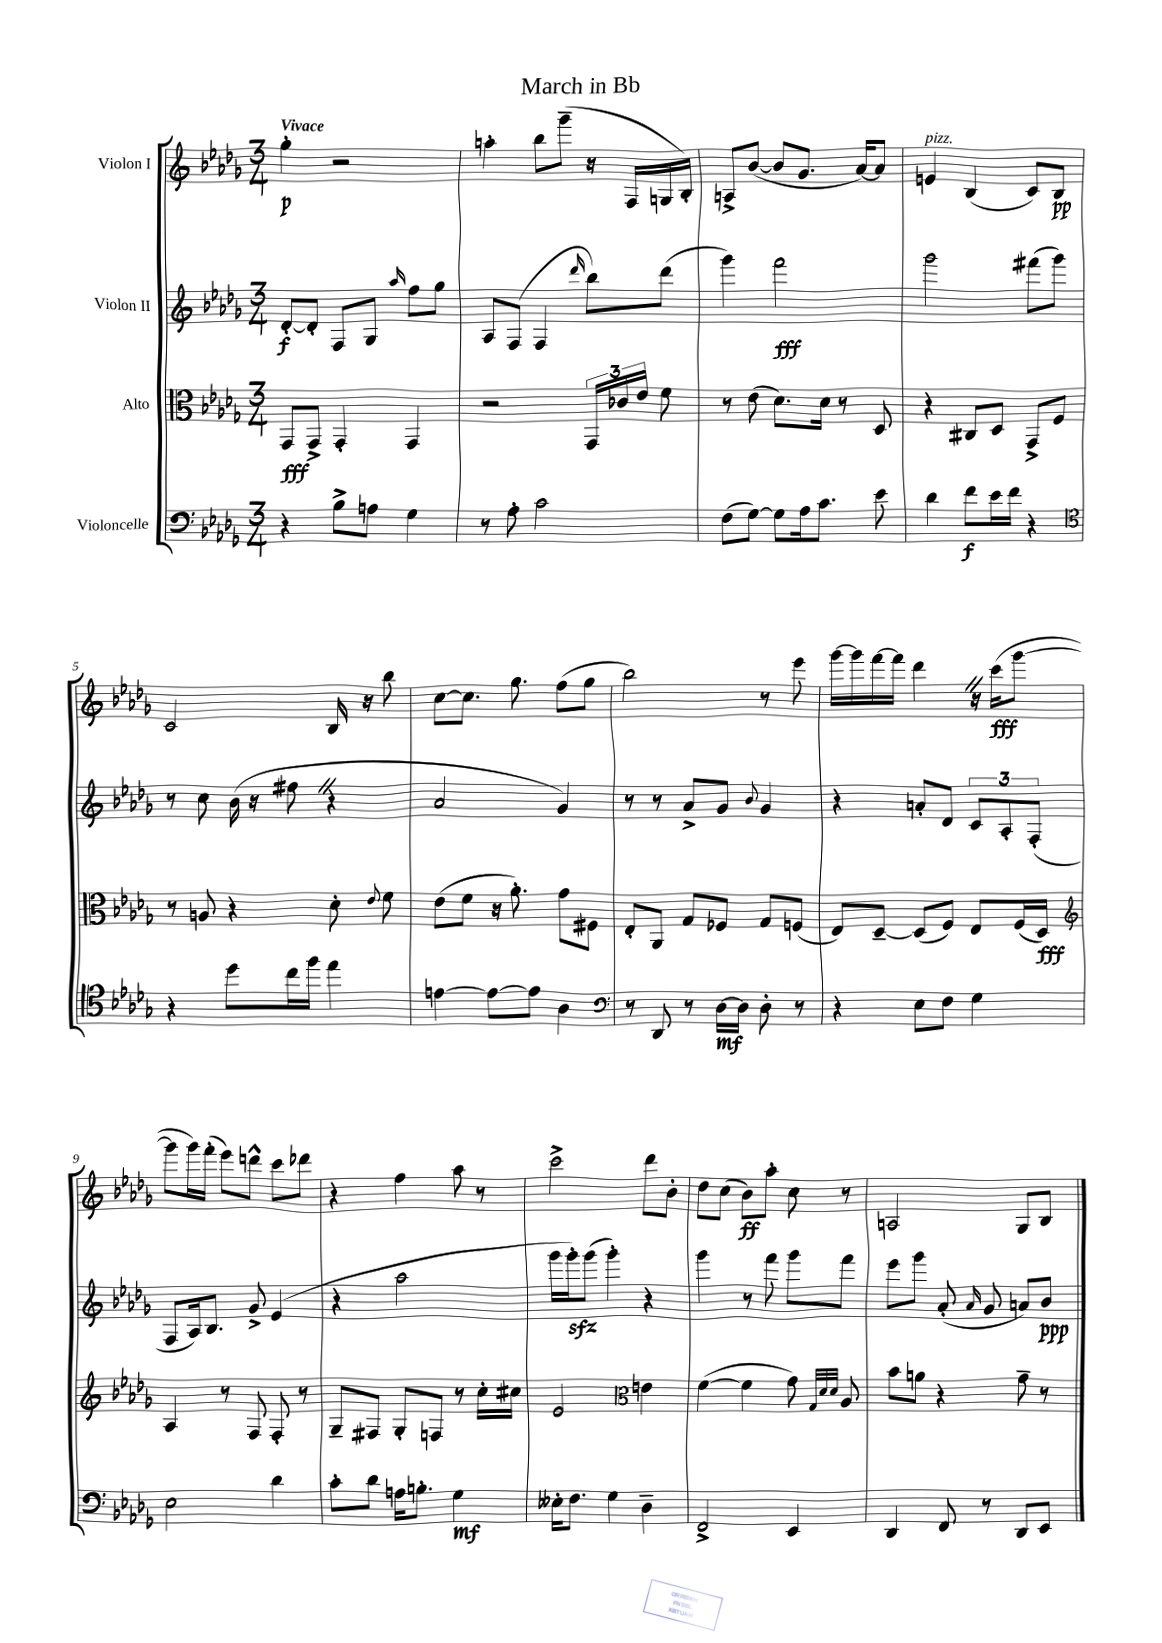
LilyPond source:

\header { title = "March in Bb" }
<<
\new StaffGroup <<
\new Staff = "s0" \with { instrumentName = "Violon I" } {
    \clef treble \key des \major \numericTimeSignature \time 3/4 \tempo "Vivace"
    \autoBeamOff ges''4-.\p r2 |
    a''4-. bes''8[ ges'''8]--( r16 f16[ g16 bes16]-.) |
    a8[-> bes'8]~( bes'8[ ges'8.] aes'16[~) aes'8] |
    e'4^\markup { \italic "pizz." } bes4( c'8[) bes8]\pp |
    c'2 bes16 r16 bes''8 |
    c''8[~ c''8.] ges''8. f''8[( ges''8] |
    bes''2) r8 ees'''8 |
    ges'''16[~ ges'''16 f'''16~ f'''16] des'''4 \once \override BreathingSign.text = \markup { \musicglyph "scripts.caesura.straight" } \breathe r16 c'''16[\fff( ges'''8]~ |
    ges'''8[ ges'''16) f'''16]-.( ees'''8[) d'''8]-^ c'''8[ des'''8] |
    r4 f''4 aes''8 r8 |
    c'''2-> des'''8[ bes'8]-. |
    des''8[ c''8]( bes'8[\ff) aes''8]-. c''8 r8 |
    a2 ges8[ bes8] \bar "|." |
}
\new Staff = "s1" \with { instrumentName = "Violon II" } {
    \clef treble \key des \major \numericTimeSignature \time 3/4
    \autoBeamOff des'8[~-.\f des'8]-. f8[ ges8] \grace { aes''16 } f''8[ ges''8] |
    aes8[ f8]( f4 \grace { des'''16 } bes''8[) des'''8]( |
    ges'''4) f'''2\fff |
    ges'''2 fis'''8[( ges'''8]) |
    r8 c''8 bes'16( r16 fis''8 \once \override BreathingSign.text = \markup { \musicglyph "scripts.caesura.straight" } \breathe r4 |
    aes'2 ges'4) |
    r8 r8 aes'8[-> ges'8] \appoggiatura { bes'8 } ges'4 |
    r4 a'8[-. des'8] \tuplet 3/2 { c'8[ aes8-. f8]-.( } |
    f8[ aes16) bes8.] ges'8-> ees'4( |
    r4 aes''2 |
    ges'''16[ ges'''16-.\sfz) ges'''8]( ges'''4-.) r4 |
    ges'''4 r8 f'''8 ges'''8[ f'''8] |
    ees'''8[ ges'''8] aes'8-.( \grace { aes'16 } ges'8 a'8[) bes'8]\ppp \bar "|." |
}
\new Staff = "s2" \with { instrumentName = "Alto" } {
    \clef alto \key des \major \numericTimeSignature \time 3/4
    \autoBeamOff ges,8[\fff ges,8]-> ges,4-. ges,4 |
    r2 \tuplet 3/2 { ges,16[ ces'16 ees'16] } f'8 |
    r8 ees'8( des'8.[) des'16] r8 des8 |
    r4 cis8[ des8] ges,8[-> f8] |
    r8 a8 r4 des'8-. \appoggiatura { ees'8 } f'8 |
    ees'8[( f'8] r16 aes'8.-.) ges'8[ fis8] |
    ees8[-. aes,8] ges8[ fes8] ges8[ f8]( |
    ees8[) des8]~-- des8[( f8]) ees8[ f16( des16]\fff) |
    \clef treble aes4 r8 f8 f8-. r8 |
    ges8[-- fis8] ges8[-. f8] r8 c''16[-. cis''16] |
    ees'2 \clef alto e'4 |
    f'4~( f'4 ges'8) \grace { ges32[ des'32 des'32] } aes8 |
    bes'8[ a'8] r4 ges'8-- r8 \bar "|." |
}
\new Staff = "s3" \with { instrumentName = "Violoncelle" } {
    \clef bass \key des \major \numericTimeSignature \time 3/4
    \autoBeamOff r4 bes8[-> a8] ges4 |
    r8 aes8-. c'2 |
    f8[( ges8]~) ges8[ aes16 c'8.] ees'8 |
    des'4 f'8[\f ees'16 f'16] r4 |
    \clef tenor r4 des''8[ c''16 f''16] ees''4 |
    e'4~ e'8[~ e'8] aes4 |
    \clef bass r8 des,8 r8 des16[~\mf des16] des8-. r8 |
    r4 ees8[ f8] ges4 |
    ees2 des'4 |
    c'8[-. des'8] a16[ b8.]-. ges4\mf |
    eeses16[-. f8.] ges4 des4-- |
    f,2-> ees,4 |
    des,4 f,8 r8 des,8[ ees,8] \bar "|." |
}
>>
>>
